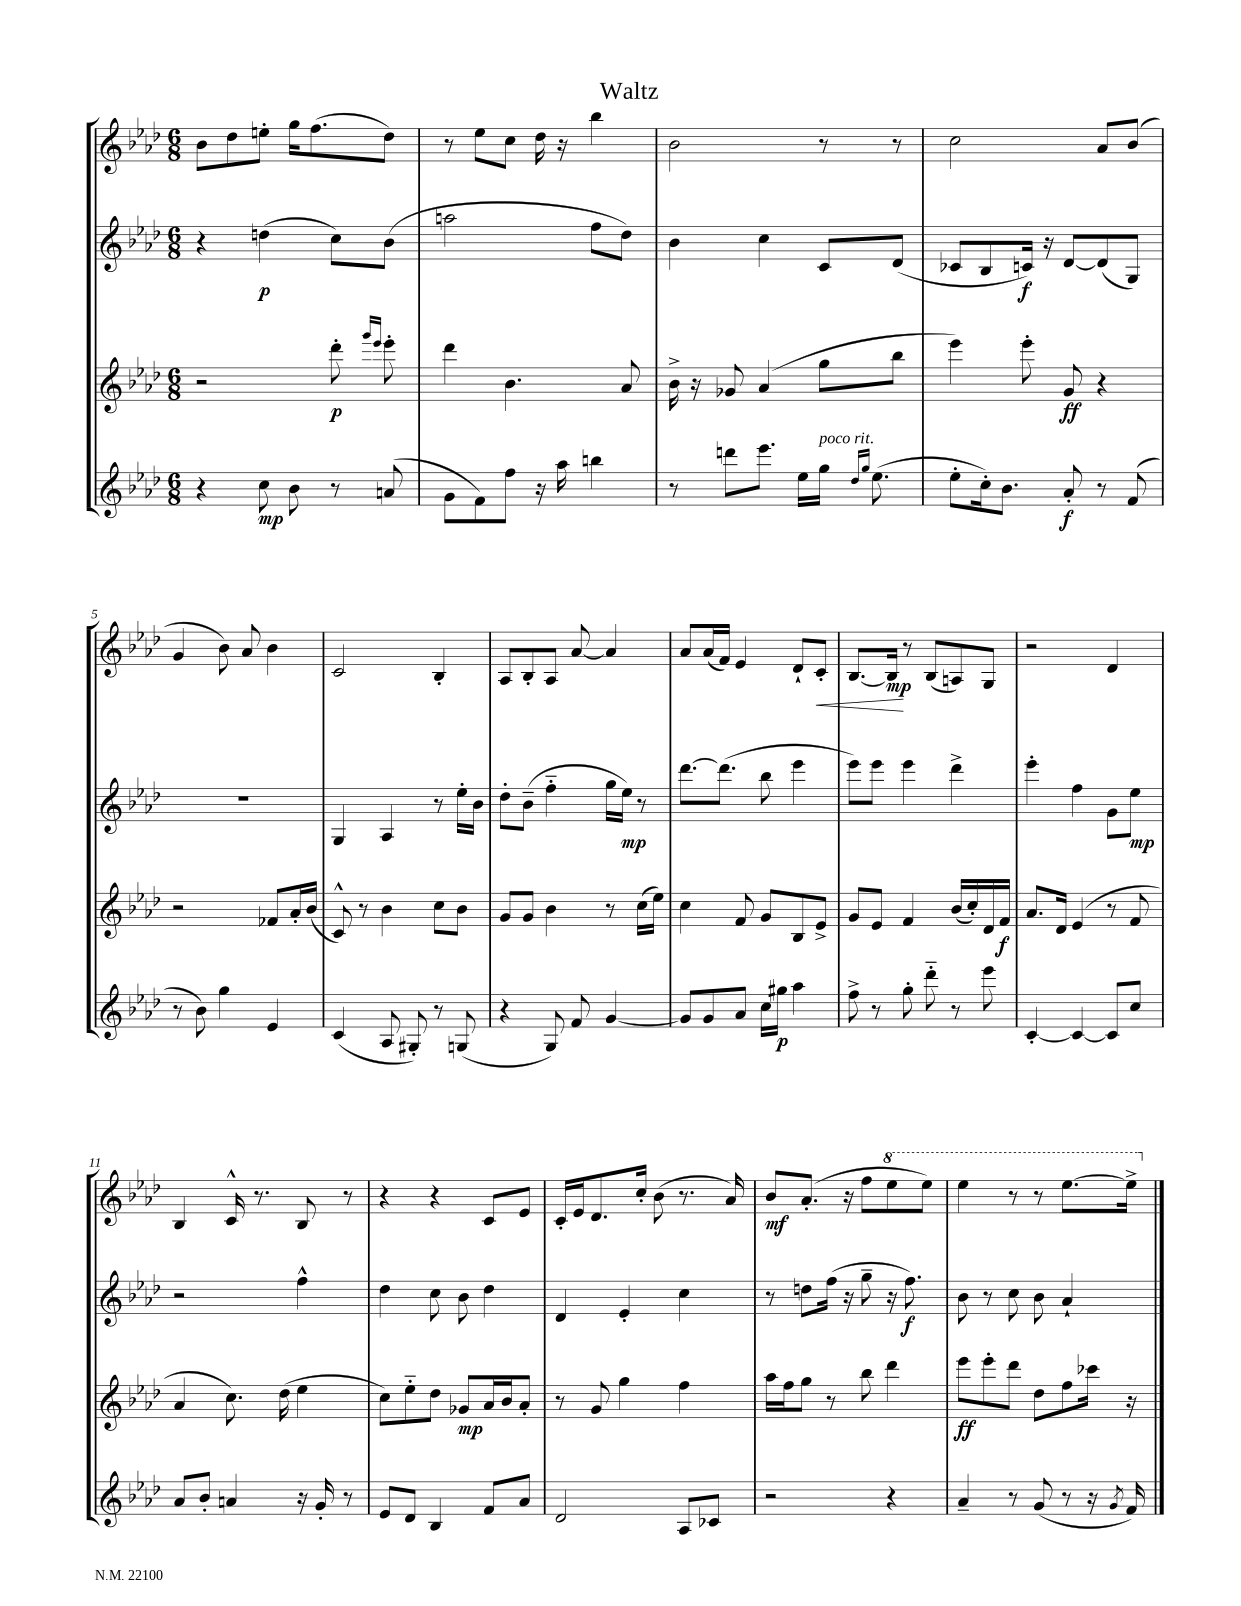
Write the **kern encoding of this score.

**kern	**kern	**kern	**kern
*staff4	*staff3	*staff2	*staff1
*clefG2	*clefG2	*clefG2	*clefG2
*k[b-e-a-d-]	*k[b-e-a-d-]	*k[b-e-a-d-]	*k[b-e-a-d-]
*M6/8	*M6/8	*M6/8	*M6/8
4r	2r	4r	8b-
.	.	.	8dd-
8cc	.	(4dd	8ee'
8b-	.	.	16gg
.	.	.	(8.ff
8r	8ddd-'	8cc)	.
.	16qqggg	.	.
.	16qqeee-	.	.
(8a	8eee-'	(8b-	8dd-)
=	=	=	=
8g	4ddd-	2aa	8r
8f)	.	.	8ee-
8ff	4.b-	.	8cc
16r	.	.	16dd-
16aa-	.	.	16r
4bb	.	8ff	4bb-
.	8a-	8dd-)	.
=	=	=	=
8r	16b-^	4b-	2b-
.	16r	.	.
8ddd	8g-	.	.
8.eee-	(4a-	4cc	.
16ee-	.	.	.
16gg	8gg	8c	8r
16qqdd-	.	.	.
16qqgg	.	.	.
(8.ee-	.	.	.
.	8bb-	(8d-	8r
=	=	=	=
8ee-'	4eee-)	8c-	2cc
16cc')	.	8B-	.
8.b-	.	.	.
.	8eee-'	16c)	.
.	.	16r	.
8a-'	8g	[8d-	.
8r	4r	(8d-]	8a-
(8f	.	8G)	(8b-
=	=	=	=
8r	2r	2.r	4g
8b-)	.	.	.
4gg	.	.	8b-)
.	.	.	8a-
4e-	8f-	.	4b-
.	16a-'	.	.
.	(16b-	.	.
=	=	=	=
(4c	8c^^)	4G	2c
.	8r	.	.
8A-	4b-	4A-	.
8G#')	.	.	.
8r	8cc	8r	4B-'
(8G	8b-	16ee-'	.
.	.	16b-	.
=	=	=	=
4r	8g	8dd-'	8A-
.	8g	(8b-~	8B-'
8G)	4b-	4ff'~	8A-
8f	.	.	[8a-
[4g	8r	16gg	4a-]
.	.	16ee-)	.
.	(16cc	8r	.
.	16ee-)	.	.
=	=	=	=
8g]	4cc	[8.ddd-	8a-
8g	.	.	(16a-
.	.	(8.ddd-]	16f)
8a-	8f	.	4e-
16cc	8g	8bb-	.
16gg#	.	.	.
4aa-	8B-	4eee-	8d-`
.	8e-^	.	8c'
=	=	=	=
8ff^	8g	8eee-)	[8.B-
8r	8e-	8eee-	.
.	.	.	16B-]
8gg'	4f	4eee-	8r
8ddd-'~	.	.	(8B-
8r	(16b-	4ddd-^	8A)
.	16cc')	.	.
8eee-	16d-	.	8G
.	16f	.	.
=	=	=	=
[4c'	8.a-	4eee-'	2r
.	16d-	.	.
4c_	(4e-	4ff	.
8c]	8r	8g	4d-
8cc	8f	8ee-	.
=	=	=	=
8a-	4a-	2r	4B-
8b-'	.	.	.
4a	8.cc)	.	16c^^
.	.	.	8.r
.	(16dd-	.	.
16r	4ee-	4ff^^	8B-
16g'	.	.	.
8r	.	.	8r
=	=	=	=
8e-	8cc)	4dd-	4r
8d-	8ee-'~	.	.
4B-	8dd-	8cc	4r
.	8g-	8b-	.
8f	16a-	4dd-	8c
.	16b-	.	.
8a-	8a-'	.	8e-
=	=	=	=
2d-	8r	4d-	16c'
.	.	.	16e-
.	8g	.	8.d-
.	4gg	4e-'	.
.	.	.	16cc'
.	.	.	(8b-
8A-	4ff	4cc	8.r
8c-	.	.	.
.	.	.	16a-)
=	=	=	=
2r	16aa-	8r	8b-
.	16ff	.	.
.	8gg	8dd	(8.a-'
.	8r	(16ff	.
.	.	16r	16r
.	8bb-	8gg~	8ff
4r	4ddd-	16r	8eee-
.	.	8.ff)	.
.	.	.	8eee-)
=	=	=	=
4a-~	8eee-	8b-	4eee-
.	8eee-'	8r	.
8r	8ddd-	8cc	8r
(8g	8dd-	8b-	8r
8r	8ff	4a-`	[8.eee-
16r	16ccc-	.	.
8qg	.	.	.
16f)	16r	.	16eee-^]
==	==	==	==
*-	*-	*-	*-
